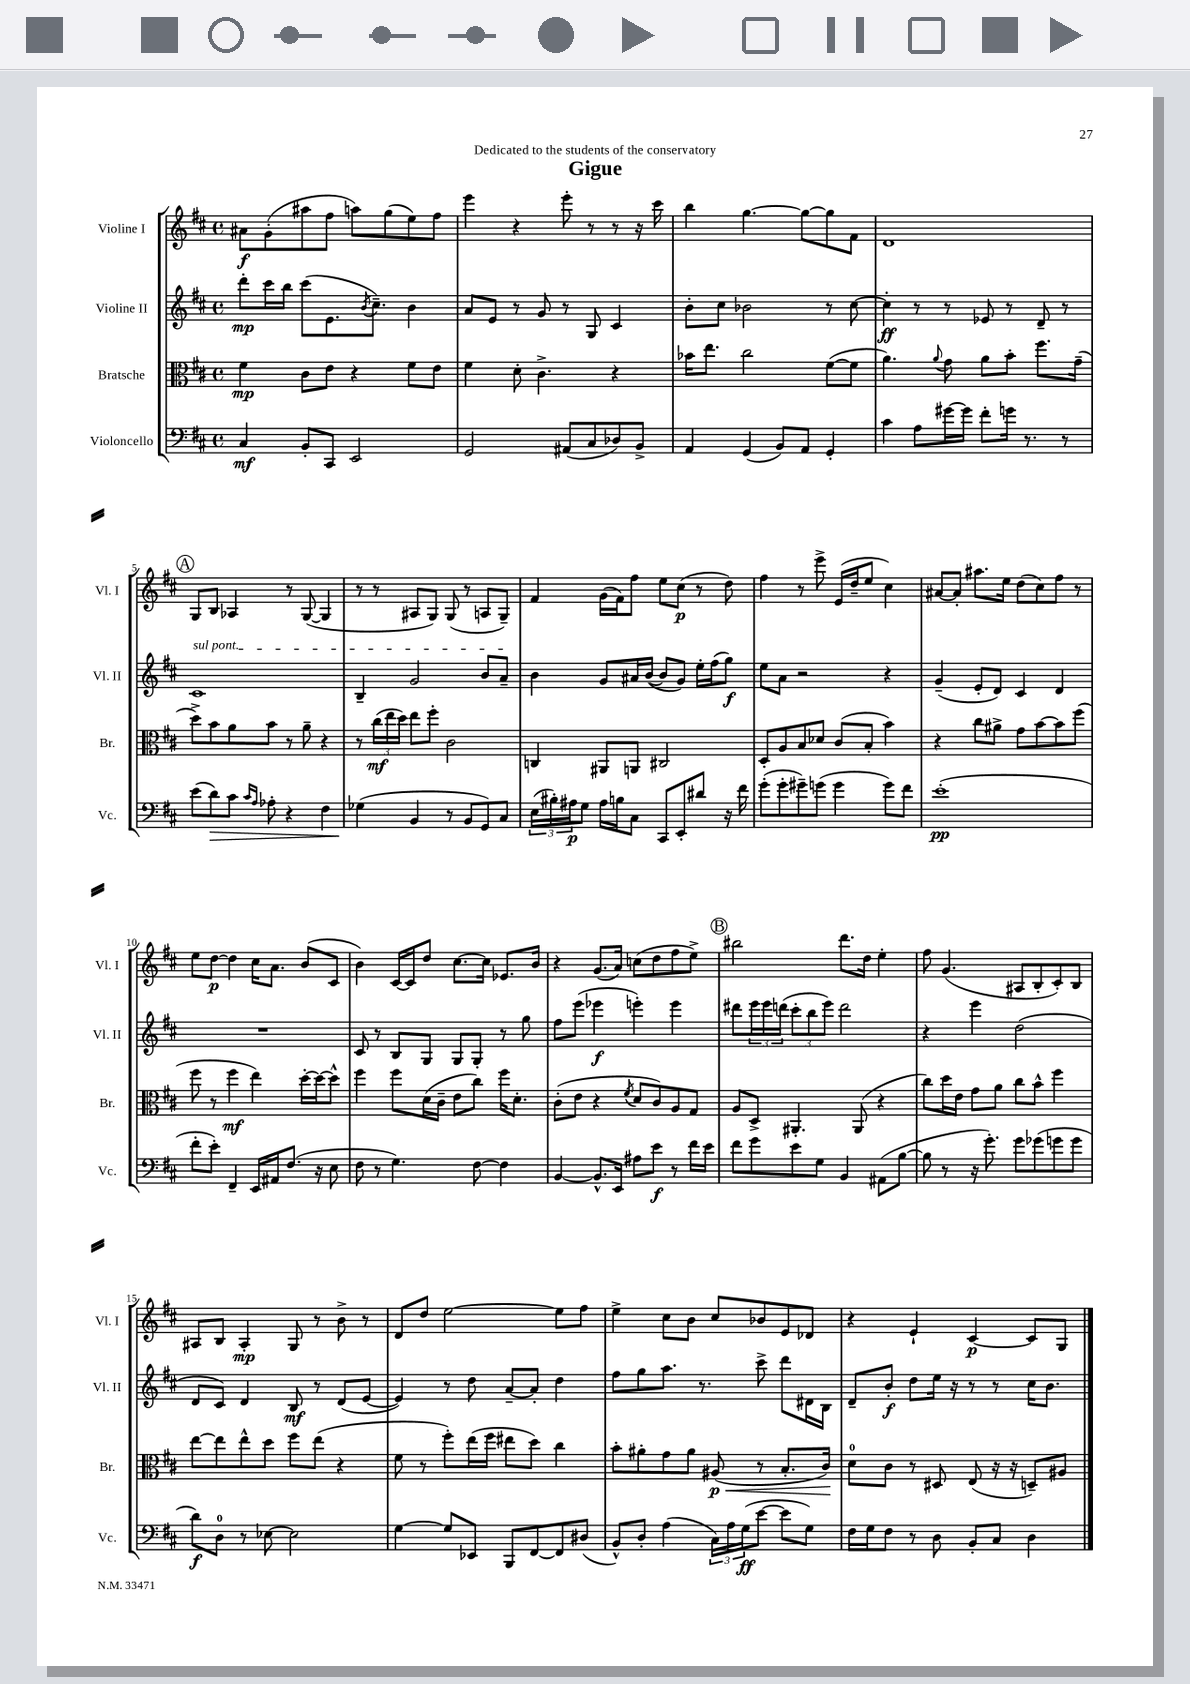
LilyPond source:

\header { title = "Gigue" dedication = "Dedicated to the students of the conservatory" }
<<
\new StaffGroup <<
\new Staff = "s0" \with { instrumentName = "Violine I" shortInstrumentName = "Vl. I" } {
    \clef treble \key d \major \defaultTimeSignature \time 4/4
    ais'8\f g'8-.( ais''8 fis''8 a''8) g''8( e''8) fis''8 |
    e'''4 r4 e'''8-. r8 r8 r16 cis'''16 |
    b''4 g''4.~ g''8~ g''8 fis'8 |
    d'1 |
    \mark \markup { \circle "A" } g8 b8 aes4 r8 g8~( g4 |
    r8 r8 ais8 g8) g8( r8 a8 g8--) |
    fis'4 g'16( fis'16) fis''8 e''8 cis''8\p( r8 d''8) |
    fis''4 r8 e'''8-> e'16( d''16-- e''8 cis''4) |
    ais'8~ ais'8-. ais''8. e''16 d''8( cis''8) fis''8 r8 |
    e''8 d''8~\p d''4 cis''16 a'8. b'8( cis'8 |
    b'4) cis'16~ cis'16 d''8 cis''8.~ cis''16 ees'8. b'16 |
    r4 g'8.( a'16) c''8( d''8 fis''8 e''8->) |
    \mark \markup { \circle "B" } bis''2 d'''8. d''16 e''4-. |
    fis''8 g'4.( ais8 b8-. cis'8-.) b8 |
    ais8 b8 ais4-.\mp g8 r8 b'8-> r8 |
    d'8 d''8 e''2~ e''8 fis''8 |
    e''4-> cis''8 b'8 cis''8 bes'8 e'8 des'8 |
    r4 e'4-! cis'4~\p cis'8 g8 \bar "|." |
}
\new Staff = "s1" \with { instrumentName = "Violine II" shortInstrumentName = "Vl. II" } {
    \clef treble \key d \major \defaultTimeSignature \time 4/4
    d'''8-.\mp cis'''16 b''16 cis'''8( e'8. \acciaccatura { b'8 } cis''8.--) b'4 |
    a'8 e'8 r8 g'8 r8 g8 cis'4 |
    b'8-. cis''8 bes'2 r8 cis''8~ |
    cis''4-.\ff r8 r8 ees'8 r8 d'8-- r8 |
    \mark \markup { \circle "A" } \once \override TextSpanner.bound-details.left.text = \markup { \italic "sul pont." } cis'1\startTextSpan |
    b4-- g'2 b'8 a'8--\stopTextSpan |
    b'4 g'8 ais'16 b'16~( b'8 g'8) e''16-. fis''16( g''8\f) |
    e''8 a'8 r2 r4 |
    g'4--( e'8-. d'8) cis'4 d'4 |
    R1 |
    cis'8 r8 b8 g8 g8 g8-. r8 g''8 |
    fis''8 e'''8( ees'''4\f e'''4-.) e'''4 |
    \mark \markup { \circle "B" } dis'''8 \tuplet 3/2 { e'''16 e'''16 d'''16( } \tuplet 3/2 { cis'''8-. b''8 e'''8) } d'''2 |
    r4 e'''4 d''2( |
    d'8 cis'8) d'4 b8\mf r8 d'8( e'8~ |
    e'4) r8 d''8 a'8~-- a'8-. d''4 |
    fis''8 g''8 a''8. r8. cis'''8-> d'''8 dis'16 b16 |
    d'8-- b'8-.\f d''8 e''16 r16 r8 r8 cis''16 b'8. \bar "|." |
}
\new Staff = "s2" \with { instrumentName = "Bratsche" shortInstrumentName = "Br." } {
    \clef alto \key d \major \defaultTimeSignature \time 4/4
    fis'4\mp cis'8 e'8 r4 fis'8 e'8 |
    fis'4 d'8-. cis'4.-> r4 |
    bes'16 e''8. cis''2 fis'8~( fis'8 |
    a'4.) \appoggiatura { a'8 } g'8 a'8 b'8-. fis''8. g'16--( |
    \mark \markup { \circle "A" } d''8->) b'8 a'8 b'8 r8 a'8-- r4 |
    r8 \tuplet 3/2 { cis''16\mf( e''16 d''16) } e''8 fis''8-. cis'2 |
    c4 ais,8 a,8 cis2 |
    d8-. a8 b8 des'8 cis'8( b8-. b'4) |
    r4 cis''8 ais'8-> g'8 b'8~ b'8 fis''8( |
    fis''8 r8 fis''4\mf e''4) d''16~-. d''16~ d''8-^ |
    fis''4 fis''8 d'16( cis'16-- e'8 cis''8) fis''16 d'8.-. |
    cis'8-.( e'8 r4 \acciaccatura { fis'8 } d'8 cis'8) a8 g8 |
    \mark \markup { \circle "B" } a8 d8-> ais,4.-. ais,8( r4 |
    cis''8) d''16 e'16 g'8 a'8 cis''8 b'8-^ fis''4 |
    e''8~ e''8 e''8-^ d''8 fis''8 e''8( r4 |
    fis'8 r8 fis''8-.) e''16( fis''16 eis''8 d''8) cis''4 |
    b'8-. ais'8-. g'8 ais'8 ais8\p\<( r8 b8.-. cis'16\!) |
    d'8-0 cis'8 r8 dis8 e8( r16 r16 d8--) ais8 \bar "|." |
}
\new Staff = "s3" \with { instrumentName = "Violoncello" shortInstrumentName = "Vc." } {
    \clef bass \key d \major \defaultTimeSignature \time 4/4
    cis4\mf b,8-. cis,8 e,2 |
    g,2 ais,8( cis8 des8) b,8-> |
    a,4 g,4( b,8) a,8 g,4-. |
    cis'4 a8 gis'16~ gis'16 fis'8-. g'16 r8. r8 |
    \mark \markup { \circle "A" } e'8( d'8\>) cis'8 \grace { cis'16 a16 } aes8-. r4 fis4 |
    ges4\!( b,4 r8 b,8 g,8) cis8 |
    \tuplet 3/2 { e16( bis16-.) ais16\p } g8 ais16 b16 cis8 cis,8 e,8-. dis'8 r16 fis'16 |
    g'8-.( g'8-. gis'8--) g'8( g'4 g'8) fis'8 |
    e'1-.\pp( |
    fis'8-. e'8-.) fis,4-- e,16 ais,16 fis8.( r16 e8 |
    fis8 r8 g4.) fis8~ fis4 |
    b,4~ b,8.-^ e,16 ais8 e'8\f r8 fis'16 e'16 |
    \mark \markup { \circle "B" } fis'8 g'8 e'8 g8 b,4 ais,8( b8~ |
    b8 r8 r16 g'8.-.) g'8 ges'8( g'8 g'8 |
    d'8\f) d8-0 r8 ees8~ ees2 |
    g4~ g8 ees,8 b,,8 fis,8~ fis,8 dis8( |
    b,8-^) d8-. a4( \tuplet 3/2 { cis16) a16 g16\ff( } e'8~ e'8 g8) |
    fis16 g16 fis8 r8 d8 b,8-. cis8 d4 \bar "|." |
}
>>
>>
